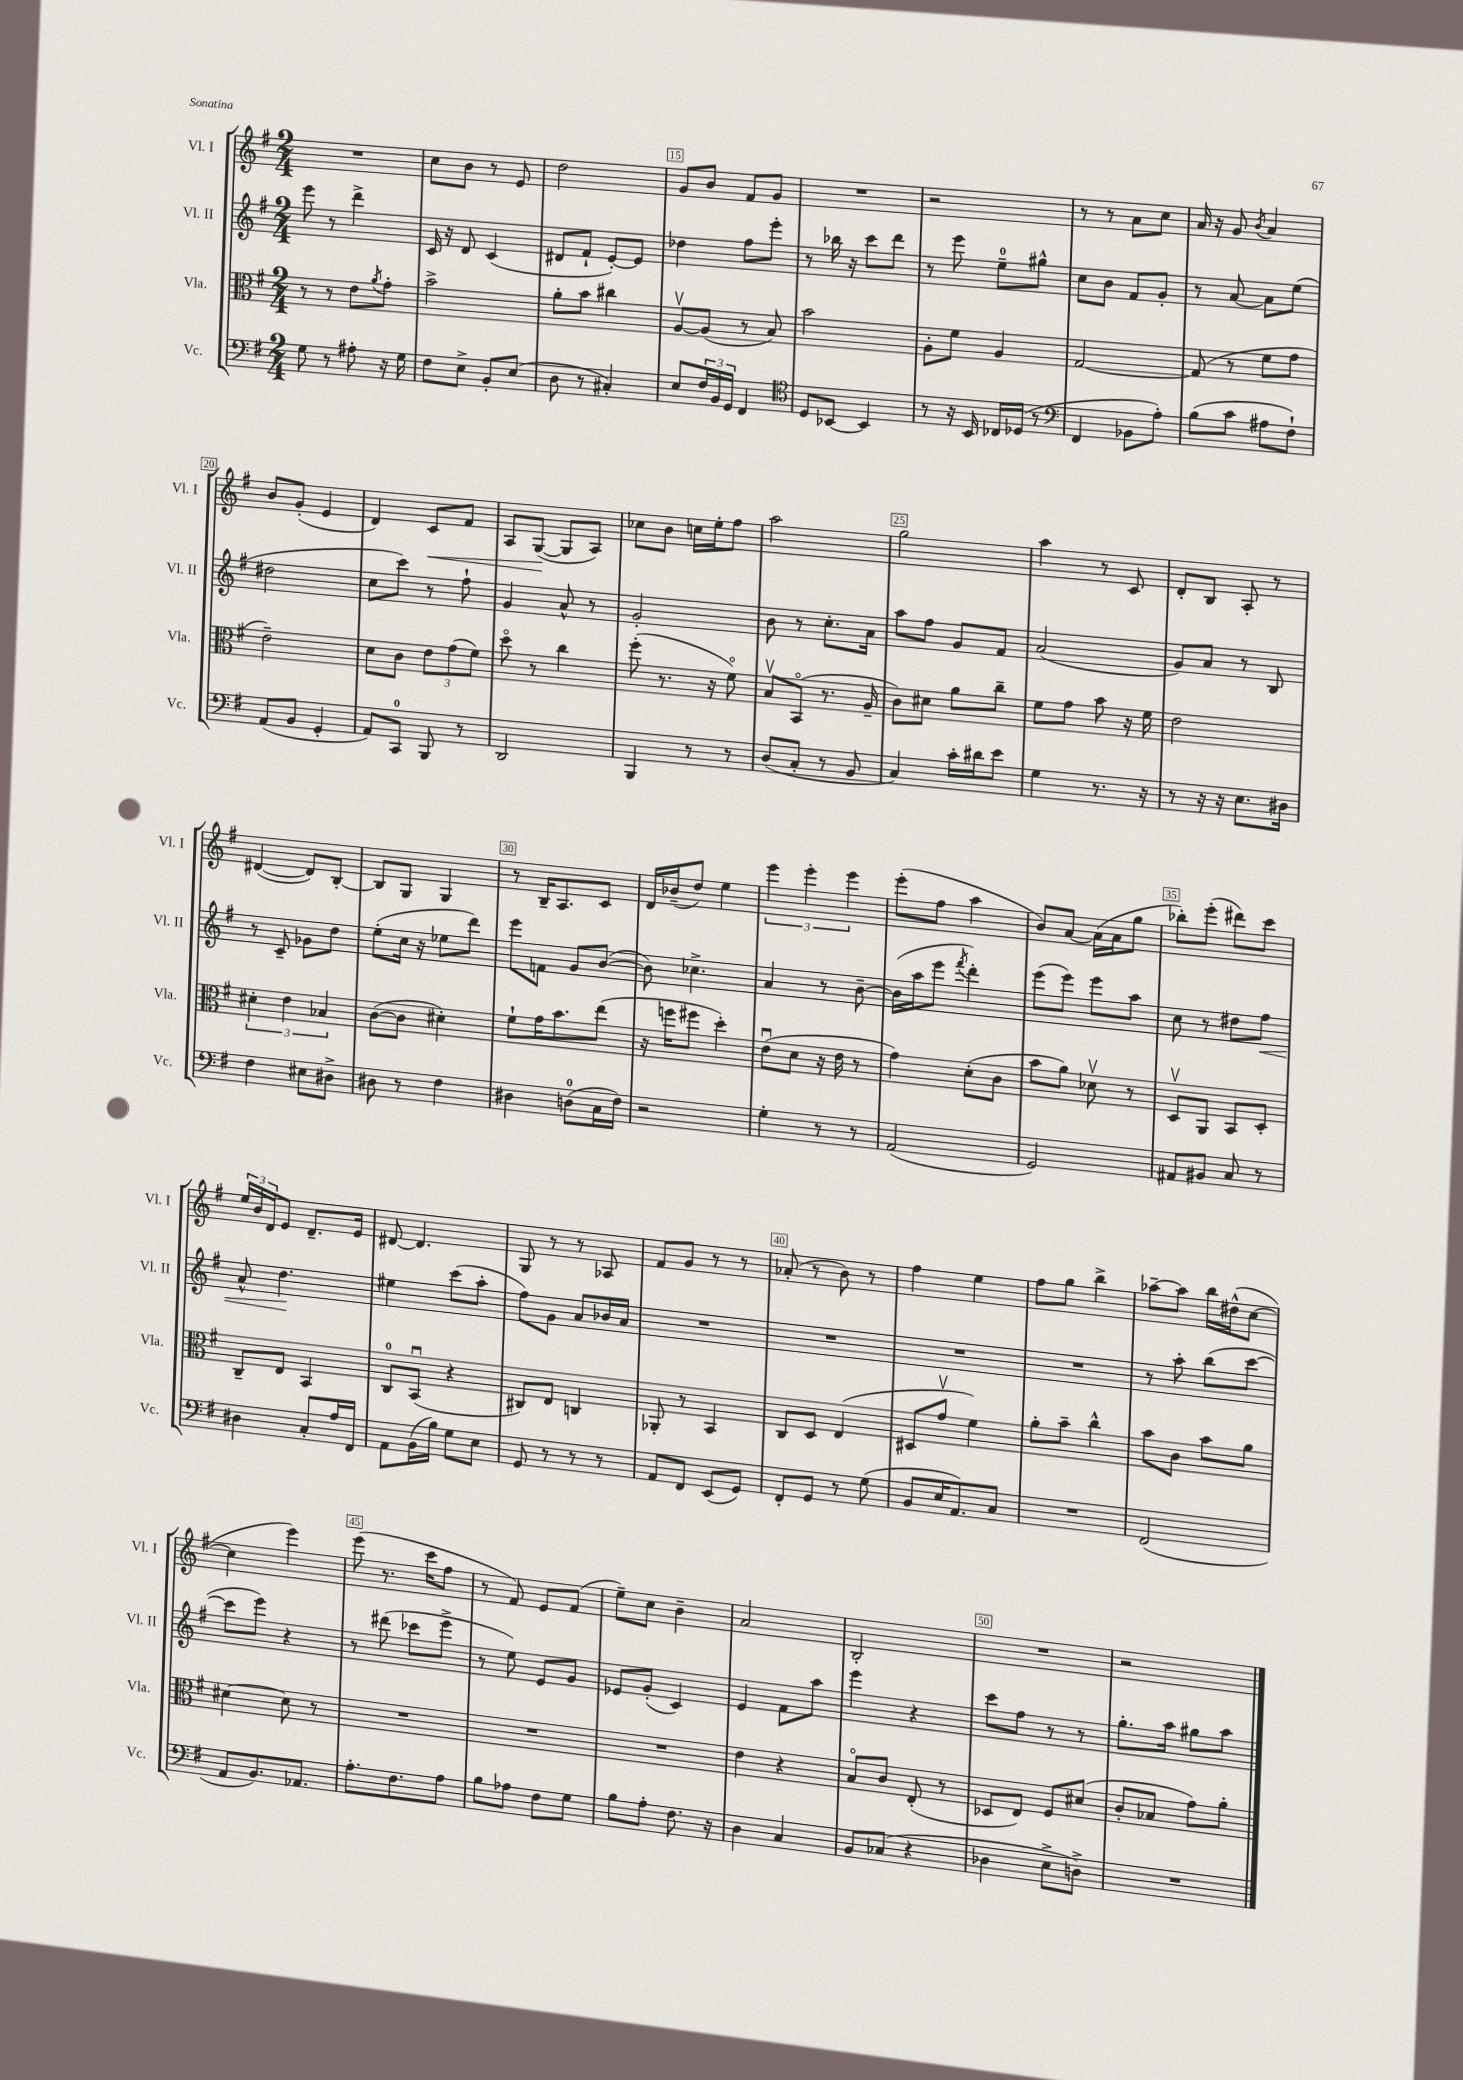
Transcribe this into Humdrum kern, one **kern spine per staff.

**kern	**kern	**kern	**dynam	**kern	**dynam
*part4	*part3	*part2	*part2	*part1	*part1
*staff4	*staff3	*staff2	*staff2	*staff1	*staff1
*I"Vc.	*I"Vla.	*I"Vl. II	*	*I"Vl. I	*
*I'Vc.	*I'Vla.	*I'Vl. II	*	*I'Vl. I	*
*clefF4	*clefC3	*clefG2	*	*clefG2	*
*k[f#]	*k[f#]	*k[f#]	*	*k[f#]	*
*M2/4	*M2/4	*M2/4	*	*M2/4	*
=12	=12	=12	=12	=12	=12
8G\	8r	8eee\	.	2r	.
8r	8r	8r	.	.	.
8A#X'\	8e\L	4ddd^\	.	.	.
.	8qa/	.	.	.	.
16r	8g'\J	.	.	.	.
16G\	.	.	.	.	.
=13	=13	=13	=13	=13	=13
8F#\L	2b^\	16c/	.	8cc\L	.
.	.	16r	.	.	.
8E^\J	.	8d/	.	8b\J	.
8BB'/L	.	(4c/	.	8r	.
(8E/J	.	.	.	8e/	.
=14	=14	=14	=14	=14	=14
8D\	8a'\L	8d#X/L	.	2dd\	.
8r	8b\J	8f#`/J	.	.	.
4C#X'/)	4cc#X\	[8e'/L)	.	.	.
.	.	8e/J]	.	.	.
=15	=15	=15	=15	=15	=15
8E/L	[8Av/L	4dd-X\	.	8g/L	.
24F#/L	(8A/J]	.	.	8b/J	.
24BB/	.	.	.	.	.
24GG/JJ	.	.	.	.	.
4FF#/	8r	8ff#\L	.	8f#/L	.
.	8B/)	8eee'\J	.	8g/J	.
=16	=16	=16	=16	=16	=16
*clefC4	*	*	*	*	*
8D/L	2b\	8r	.	2r	.
[8BB-X/J	.	16bb-X\	.	.	.
.	.	16r	.	.	.
4BB-/]	.	8ccc\L	.	.	.
.	.	8ddd\J	.	.	.
=17	=17	=17	=17	=17	=17
8r	8A'\L	8r	.	2r	.
16r	8f#\J	8eee\	.	.	.
16BB/	.	.	.	.	.
16C-X/LL	4A/	8ee~\L	.	.	.
(16D-X/JJ	.	.	.	.	.
8r	.	8gg#X^^\J	.	.	.
=18	=18	=18	=18	=18	=18
*clefF4	*	*	*	*	*
4FF#/	[2G/	8cc\L	.	8r	.
.	.	8b\J	.	8r	.
8BB-X\L	.	8f#/L	.	8a\L	.
8A'\J)	.	8g'/J	.	8cc\J	.
=19	=19	=19	=19	=19	=19
(8B\L	(8G/]	8r	.	16a/	.
.	.	.	.	16r	.
8c\J	8r	[8a/	.	8g/	.
.	.	.	.	8qb/	.
8A#X\L	8f#\L	8a\L]	.	4a/	.
8F#`\J)	8g\J	(8ee\J	.	.	.
!!LO:LB:g=z
=20	=20	=20	=20	=20	=20
(8AA/L	2e~\)	2dd#X\	.	8b/L	.
8BB/J	.	.	.	(8g'/J	.
4GG'/	.	.	.	4e/	.
=21	=21	=21	=21	=21	=21
8AA/L)	8d\L	8cc\L	.	4d/)	.
8CC/J	8c\J	8ccc\J)	.	.	.
!	!	!	!	!	!LO:HP:b
8BBB/	12e\L	8r	.	8c/L	<
.	(12g\	.	.	.	.
8r	.	8ff#`\	.	8f#/J	.
.	12f#\J)	.	.	.	.
=22	=22	=22	=22	=22	=22
2DD/	8dd\	4g/	.	8A/L	.
.	8r	.	.	([8G/J	.
.	4cc\	8a^^/	.	8G/L]	[
.	.	8r	.	8A/J)	.
=23	=23	=23	=23	=23	=23
4BBB/	(8ff#'\	2g'/	.	8cc-X\L	.
.	8.r	.	.	8b\J	.
8r	.	.	.	16ccn\LL	.
.	16r	.	.	16ee'\J	.
8r	8f#\)	.	.	8ff#\J	.
=24	=24	=24	=24	=24	=24
(8D/L	8Bv/L	8b\	.	2aa\	.
8C'/J	(8BB/J	8r	.	.	.
8r	8.r	8.cc'\L	.	.	.
8BB/	.	.	.	.	.
.	16A~/	16a\Jk	.	.	.
=25	=25	=25	=25	=25	=25
4C/)	8c\L)	8aa\L	.	2gg\	.
.	8d#X\J	8ff#\J	.	.	.
16c'\LL	8a\L	8g/L	.	.	.
16d#X\J	.	.	.	.	.
8e\J	8cc~\J	8f#/J	.	.	.
=26	=26	=26	=26	=26	=26
4G\	8f#\L	(2a/	.	4aa\	.
.	8g\J	.	.	.	.
8.r	8b\	.	.	8r	.
.	16r	.	.	8c/	.
16r	16f#\	.	.	.	.
=27	=27	=27	=27	=27	=27
8r	2e\	8g/L)	.	8d'/L	.
16r	.	8a/J	.	8B/J	.
16r	.	.	.	.	.
8.E\L	.	8r	.	8A'/	.
.	.	8B/	.	8r	.
16D#X\Jk	.	.	.	.	.
!!LO:LB:g=z
=28	=28	=28	=28	=28	=28
4F#\	6d#X'\	8r	.	([4d#X/	.
.	.	8c~/	.	.	.
.	6e\	.	.	.	.
8E#X\L	.	8g-X\L	.	8d#/L])	.
.	6B-X/	.	.	.	.
8D#X^\J	.	8dd\J	.	[8B'/J	.
=29	=29	=29	=29	=29	=29
8D#X\	([8c\L	(8ee'\L	.	8B/L]	.
8r	8c\J]	16cc\Jk	.	8G/J	.
.	.	16r	.	.	.
4F#\	4d#X'\)	8ee-X\L	.	4G/	.
.	.	8ddd\J)	.	.	.
=30	=30	=30	=30	=30	=30
4D#X\	8f#`\L	8eee\L	.	8r	.
.	16g\K	8fn\J	.	16B~/KL	.
.	8.b\	.	.	8.A/	.
(8Dn\L	.	8g/L	.	.	.
16C\L	(8ee\J	([8b/J	.	8c/J	.
16F#\JJ)	.	.	.	.	.
=31	=31	=31	=31	=31	=31
2r	16r	8b\])	.	16d/LL	.
.	16ffn\KL	.	.	(16b-X~/J	.
.	8ff#X\J	4.cc-X^\	.	8dd/J)	.
.	4dd'\)	.	.	4ee\	.
=32	=32	=32	=32	=32	=32
4G'\	(8eu\L	4a/	.	6eee\	.
.	8d\J	.	.	.	.
.	.	.	.	6eee'\	.
8r	16r	8r	.	.	.
.	16e\	.	.	.	.
.	.	.	.	6eee\	.
8r	8r	[8b~\	.	.	.
=33	=33	=33	=33	=33	=33
(2AA/	4g\)	(16b\LL]	.	(8eee'\L	.
.	.	16aa\J	.	.	.
.	.	8eee\J	.	8ff#\J	.
.	.	8qfff#/	.	.	.
.	(8d'\L	4ddd'\)	.	4aa\	.
.	8c\J	.	.	.	.
=34	=34	=34	=34	=34	=34
2GG/)	8b\L	(8eee\L	.	8b/L)	.
.	8a\J)	8eee\J)	.	[8a/J	.
.	8d-Xv\	8eee\L	.	(16a\LL]	.
.	.	.	.	16a\J	.
.	8r	8aa\J	.	8gg\J	.
=35	=35	=35	=35	=35	=35
8AA#X/L	8Dv/L	8cc\	.	8bb-X'\L)	.
8BB#X/J	8AA/J	8r	.	(8eee'\J	.
8C/	8BB/L	8dd#X\L	.	8ddd#X\L)	.
!	!	!	!LO:HP:b	!	!
8r	8D'/J	8ff#\J	<	8ccc\J	.
!!LO:LB:g=z
=36	=36	=36	=36	=36	=36
4D#X\	8C~/L	8a^^/	.	24ee/LL	.
.	.	.	.	24b/	.
.	.	.	.	24d/J	.
.	8E/J	4.dd\	.	8e/J	.
8C'/L	4BB/	.	.	8.d~/L	.
16A/L	.	.	.	.	.
16FF#/JJ	.	.	.	16e/Jk	.
.	.	.	[	.	.
=37	=37	=37	=37	=37	=37
8AA\L	8C/L	4ee#X\	.	[8d#X/	.
(16BB\L	(8BBu/J	.	.	4.d#/]	.
16B\JJ)	.	.	.	.	.
8G\L	4r	(8ccc\L	.	.	.
8E\J	.	8aa'\J	.	.	.
=38	=38	=38	=38	=38	=38
8GG/	8C#X/L)	8ff#\L)	.	8G/	.
8r	8E/J	8g\J	.	8r	.
8r	4Cn/	8a/L	.	8r	.
8r	.	16b-X/L	.	8A-X/	.
.	.	16a/JJ	.	.	.
=39	=39	=39	=39	=39	=39
8AA/L	8AA-X'/	2r	.	8f#/L	.
8FF#/J	8r	.	.	8g/J	.
(8EE/L	4BB/	.	.	8r	.
8GG/J)	.	.	.	8r	.
=40	=40	=40	=40	=40	=40
8FF#'/L	8C/L	2r	.	(8a-X'/	.
8GG/J	8D/J	.	.	8r	.
8r	(4E/	.	.	8b\)	.
(8G\	.	.	.	8r	.
=41	=41	=41	=41	=41	=41
8BB/L	8D#X/L	2r	.	4ff#\	.
16E/K	8gv/J	.	.	.	.
8.AA/)	.	.	.	.	.
.	4f#\)	.	.	4ee\	.
8C/J	.	.	.	.	.
=42	=42	=42	=42	=42	=42
2r	8a'\L	2r	.	8ff#\L	.
.	8b~\J	.	.	8gg\J	.
.	4cc^^\	.	.	4bb^\	.
=43	=43	=43	=43	=43	=43
(2FF#/	8b\L	8r	.	[8aa-X~\L	.
.	8c\J	8aa'\	.	8aa-\J]	.
.	8b\L	(8bb\L	.	16bb\LL	.
.	.	.	.	(16dd#X^^\J	.
.	8a\J	[8ccc\J	.	[8cc\J	.
!!LO:LB:g=z
=44	=44	=44	=44	=44	=44
8AA/L	[4d#X\	8ccc\L]	.	4cc\]	.
8.BB/)	.	8eee\J)	.	.	.
.	8d#\]	4r	.	4eee\)	.
8.AA-X/J	.	.	.	.	.
.	8r	.	.	.	.
=45	=45	=45	=45	=45	=45
8.A'\L	2r	8r	.	(8eee\	.
.	.	(8ddd#X\	.	8.r	.
8.F#\	.	.	.	.	.
.	.	8ccc-X\L	.	.	.
.	.	.	.	16ccc\KL	.
8A\J	.	8eee^\J	.	8ff#\J	.
=46	=46	=46	=46	=46	=46
8B\L	2r	8r	.	8r	.
8A-X\J	.	8ee\)	.	8f#/)	.
8F#\L	.	8e/L	.	8e/L	.
8G\J	.	8g/J	.	(8f#/J	.
=47	=47	=47	=47	=47	=47
8B\L	2r	8e-X/L	.	8ee~\L)	.
8A'\J	.	(8g'/J	.	8cc\J	.
8.F#\	.	4c/)	.	4b~\	.
16r	.	.	.	.	.
=48	=48	=48	=48	=48	=48
4D\	4e\	4e/	.	2a/	.
4C/	4r	8f#\L	.	.	.
.	.	8aa\J	.	.	.
=49	=49	=49	=49	=49	=49
8BB/L	8B/L	4eee\	.	2B'/	.
(8C-X/J	8c/J	.	.	.	.
4r	(8E'/	4r	.	.	.
.	8r	.	.	.	.
=50	=50	=50	=50	=50	=50
4D-X\	8D-X/L	8ccc\L	.	2r	.
.	8E/J)	8ff#\J	.	.	.
8E^\L	8F#/L	8r	.	.	.
8Dn^\J)	(8d#X/J	8r	.	.	.
=51	=51	=51	=51	=51	=51
2r	8c'/L	8.gg'\L	.	2r	.
.	8B-X/J	.	.	.	.
.	.	16aa\Jk	.	.	.
.	8g\L)	8gg#X\L	.	.	.
.	8a'\J	8aa\J	.	.	.
==	==	==	==	==	==
*-	*-	*-	*-	*-	*-
